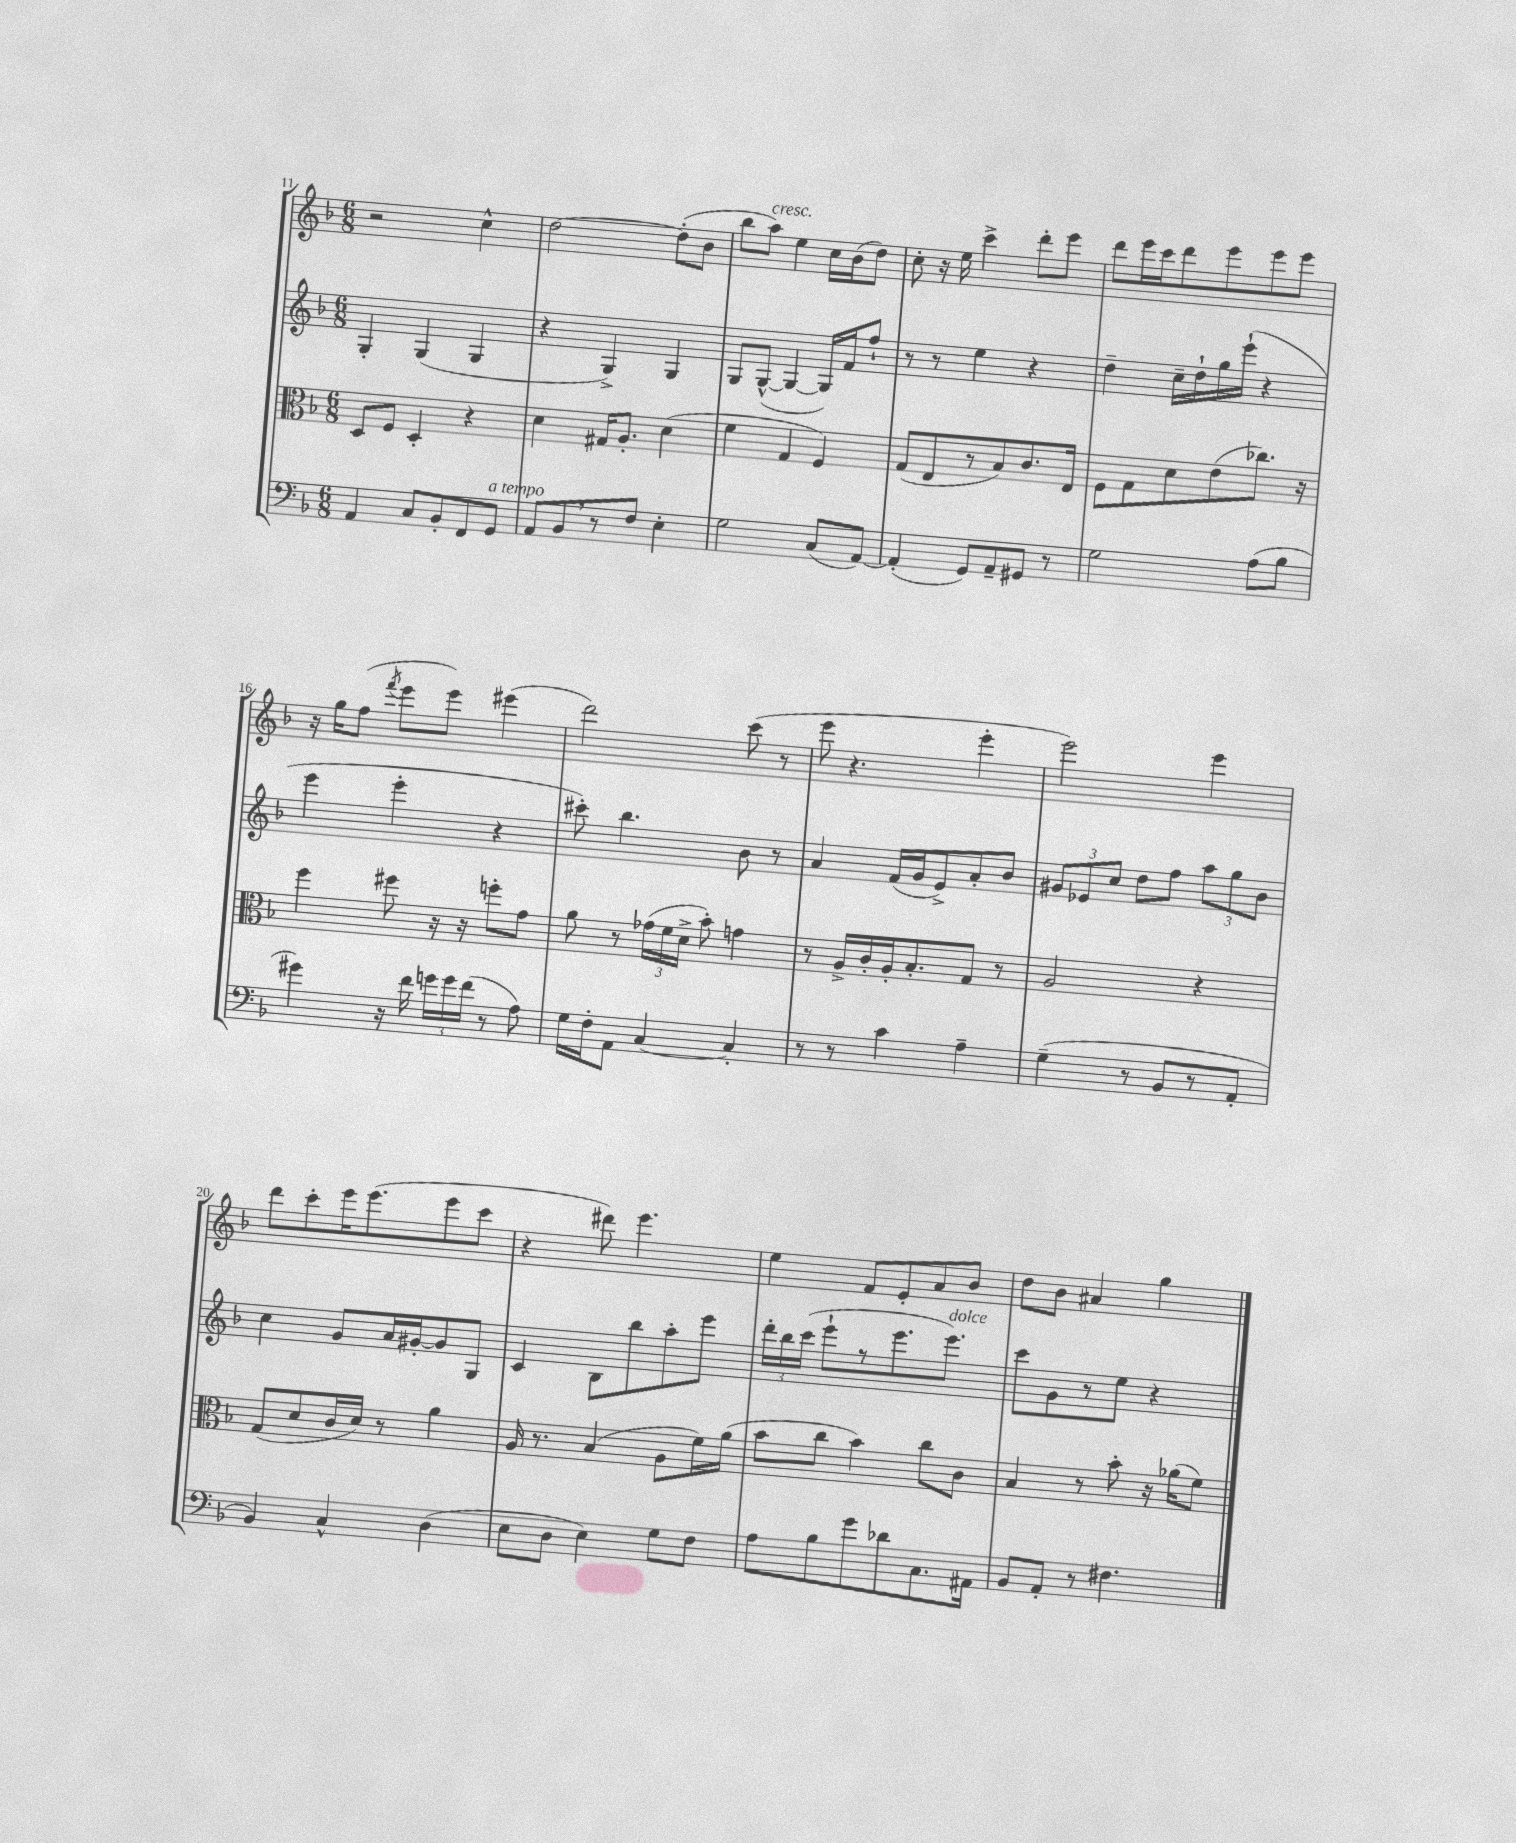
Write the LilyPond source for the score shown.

<<
\new StaffGroup <<
\new Staff = "s0" {
    \clef treble \key f \major \numericTimeSignature \time 6/8
    \autoBeamOff r2 c''4-^ |
    d''2~ d''8[-.( bes'8] |
    bes''8[ a''8]^\markup { \italic "cresc." }) e''4 c''16[ bes'16( d''8]) |
    c''8-. r16 e''16 c'''4-> d'''8[-. e'''8] |
    d'''8[ e'''16 c'''16 d'''8 e'''8 e'''8 e'''8] |
    r16 g''16[ f''8]( \acciaccatura { f'''8 } e'''8[ e'''8]) eis'''4( |
    d'''2) c'''8( r8 |
    e'''8 r4. e'''4-. |
    e'''2) e'''4 |
    d'''8[ c'''8-. e'''16 e'''8.( e'''8 c'''8] |
    r4 dis'''8) e'''4. |
    e''4 f'8[ e'8-. a'8 bes'8] |
    d''8[ bes'8] ais'4 g''4 \bar "|." |
}
\new Staff = "s1" {
    \clef treble \key f \major \numericTimeSignature \time 6/8
    \autoBeamOff g4-. g4( g4 |
    r4 g4->) g4 |
    g8[ g8]~-^( g4~ g16[) f'16 f''8]-! |
    r8 r8 e''4 r4 |
    d''4-- c''16[-- d''16-! g''16 e'''16]-!( r4 |
    e'''4 e'''4-. r4 |
    cis'''8-.) bes''4. bes'8 r8 |
    a'4 f'16[( g'16 e'8->) a'8-. bes'8] |
    \tuplet 3/2 { gis'8[ ees'8 c''8] } d''8[ f''8] \tuplet 3/2 { a''8[ g''8 bes'8] } |
    c''4 g'8[ a'16 gis'16~-. gis'8 g8] |
    c'4 bes8[ bes''8 a''8-. e'''8] |
    \tuplet 3/2 { d'''16[-. bes''16 c'''16]( } e'''8[-! r8 e'''8. e'''8.]^\markup { \italic "dolce" }) |
    c'''8[ g'8 r8 e''8] r4 \bar "|." |
}
\new Staff = "s2" {
    \clef alto \key f \major \numericTimeSignature \time 6/8
    \autoBeamOff d8[ f8] d4-. r4 |
    d'4 gis16[ a8.]-. d'4( |
    f'4 g4 f4) |
    g8[( e8 r8 bes8) c'8. e16] |
    f8[ g8 d'8 e'8( ces''8.]) r16 |
    f''4 fis''8 r16 r16 f''8[-. g'8] |
    a'8 r8 \tuplet 3/2 { ges'16[( f'16 d'16]-> } bes'8-.) g'4 |
    r8 a16[-> c'16-. a16-. bes8.-. g8] r8 |
    a2 r4 |
    g8[( d'8 c'16 d'16]) r8 a'4 |
    a16 r8. bes4( a8[ f'16) a'16]( |
    bes'8[ c''8] bes'4) c''8[ c'8] |
    bes4 r8 bes'8-. r16 aes'16[( f'8]) \bar "|." |
}
\new Staff = "s3" {
    \clef bass \key f \major \numericTimeSignature \time 6/8
    \autoBeamOff a,4 c8[ bes,8-. f,8 g,8]^\markup { \italic "a tempo" } |
    a,8[ bes,8 \breathe r8 f8] e4-. |
    g2 c8[( a,8]~) |
    a,4-.( g,8[) a,8-- gis,8] r8 |
    g2 a8[( bes8] |
    gis'4) r16 f'16 \tuplet 3/2 { g'16[ g'16 f'16]( } r8 a8) |
    g16[ f16-. a,8] c4~ c4-. |
    r8 r8 c'4 a4-- |
    g4--( r8 bes,8[ r8 a,8]-. |
    bes,4) c4-^ d4( |
    e8[ d8] e4) g8[ f8] |
    a8[ bes8 g'8 des'8 c8. ais,16] |
    bes,8[ a,8]-. r8 fis4. \bar "|." |
}
>>
>>
\layout { \context { \Score currentBarNumber = #11 } }
